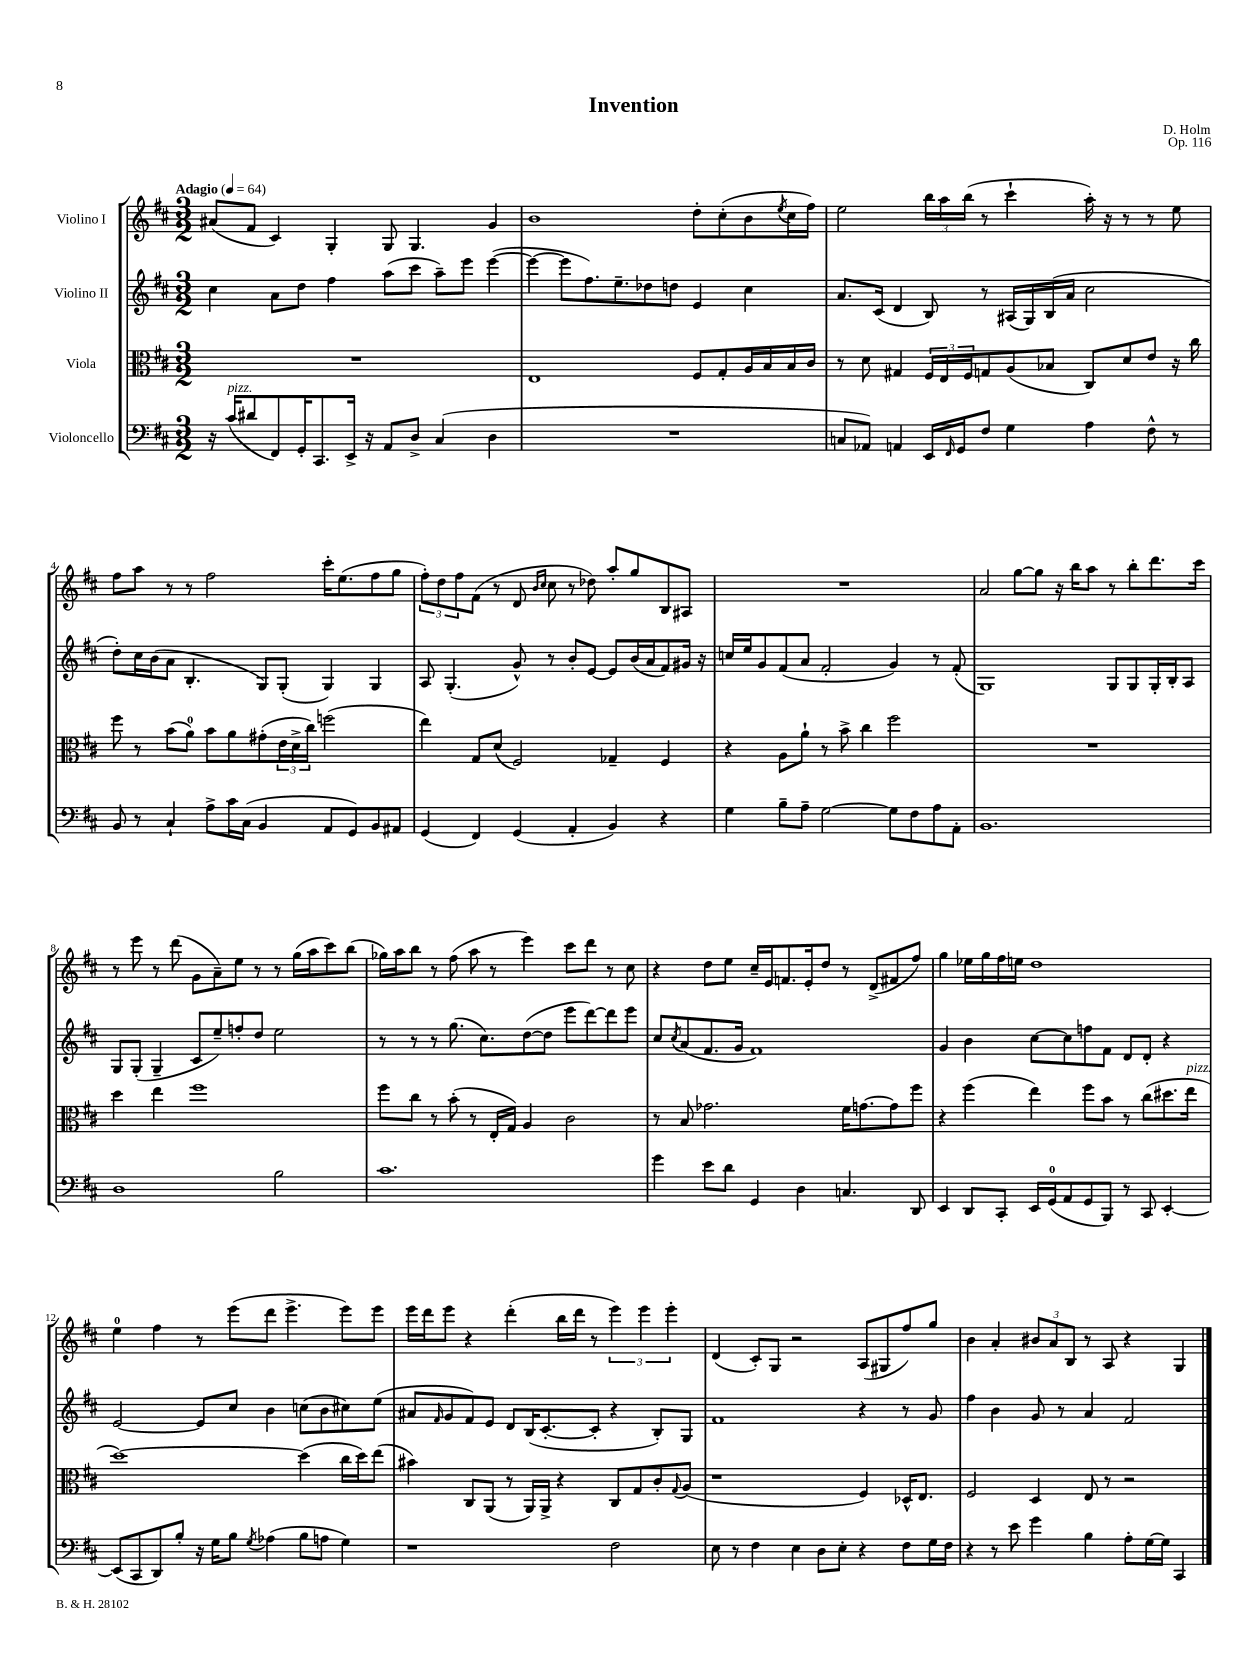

**kern	**kern	**kern	**kern
*staff4	*staff3	*staff2	*staff1
*clefF4	*clefC3	*clefG2	*clefG2
*k[f#c#]	*k[f#c#]	*k[f#c#]	*k[f#c#]
*M3/2	*M3/2	*M3/2	*M3/2
*MM64	*MM64	*MM64	*MM64
16r	1.r	4cc#	(8a#
(16c#	.	.	.
8d#	.	.	8f#
8FF#)	.	8a	4c#)
16GG'	.	8dd	.
8.CC#	.	.	.
.	.	4ff#	4G'
16EE^	.	.	.
16r	.	.	.
8AA	.	(8aa	8G
8D^	.	8ccc#	4.G
(4C#	.	8aa~)	.
.	.	8eee	.
4D	.	([4eee	4g
=	=	=	=
1.r	1E	4eee_	1b
.	.	8eee]	.
.	.	8.ff#)	.
.	.	8.ee~	.
.	.	8dd-	.
.	.	8dd	.
.	8F#	4e	8dd'
.	8G'	.	(8cc#'
.	16A	4cc#	8b
.	16B	.	.
.	.	.	8qee
.	16B	.	16cc#
.	16c#	.	16ff#)
=	=	=	=
8C	8r	8.a	2ee
8AA-)	8d	.	.
.	.	(16c#	.
4AA	4G#	4d	.
16EE	24F#	8B)	24bb
.	24E	.	24aa
16qqFF#	.	.	.
16GG	.	.	.
.	24F#	.	(24bb
8F#	8G	8r	8r
4G	(8A	(16A#	4ccc#`
.	.	16G)	.
.	8B-	(16B	.
.	.	16a	.
4A	8C#)	2cc#	16aa')
.	.	.	16r
.	8d	.	8r
8F#^^	8e	.	8r
8r	16r	.	8ee
.	16cc#	.	.
=	=	=	=
8BB	8ff#	8dd')	8ff#
8r	8r	16cc#	8aa
.	.	(16b	.
4C#`	(8b	8a	8r
.	8a)	4.B'	8r
8A^	8b	.	2ff#
16c#	8a	.	.
(16C#	.	.	.
4BB	(8g#'	8G)	.
.	24e	(8G'	.
.	24d^	.	.
.	24cc#)	.	.
8AA	(2ff	4G)	16ccc#'
.	.	.	(8.ee
8GG)	.	.	.
8BB	.	4G	8ff#
8AA#	.	.	8gg
=	=	=	=
(4GG	4ee)	8A	12ff#')
.	.	.	12dd
.	.	(4.G'	.
.	.	.	12ff#
4FF#)	8G	.	(8f#
.	(8d	.	8r
(4GG	2F#)	8g^^)	8d
.	.	.	16qqb
.	.	.	16qqcc#
.	.	8r	8cc#
4AA'	.	8b'	8r
.	.	[8e	8dd-)
4BB)	4G-~	8e]	8aa'
.	.	(16b	8gg
.	.	16a	.
4r	4F#	8f#)	8B
.	.	16g#	8A#
.	.	16r	.
=	=	=	=
4G	4r	16cc	1.r
.	.	16ee	.
.	.	8g	.
8B~	8A	(8f#	.
8A~	8a`	8a	.
[2G	8r	2f#'	.
.	8b^	.	.
.	4cc#	.	.
8G]	2ff#	4g)	.
8F#	.	.	.
8A	.	8r	.
8AA'	.	(8f#'	.
=	=	=	=
1.BB	1.r	1G)	2a
.	.	.	[8gg
.	.	.	8gg]
.	.	.	16r
.	.	.	16bb
.	.	.	8aa
.	.	8G	8r
.	.	8G	8bb'
.	.	16G'	8.ddd
.	.	16B'	.
.	.	8A	.
.	.	.	16ccc#
=	=	=	=
1D	4dd	8G	8r
.	.	(8G'	8eee
.	4ee	4G~	8r
.	.	.	(8ddd
.	1ff#	8c#	8g
.	.	8ee~)	8a~)
.	.	8ff'	8ee
.	.	8dd	8r
2B	.	2ee	8r
.	.	.	(16gg
.	.	.	16aa
.	.	.	8ccc#)
.	.	.	(8bb
=	=	=	=
1.c#	8ff#	8r	16gg-)
.	.	.	16aa
.	8cc#	8r	8bb
.	8r	8r	8r
.	(8b'	(8.gg	(8ff#
.	8r	.	8aa
.	.	8.cc#)	.
.	16E'	.	8r
.	16G)	.	.
.	4A	([8dd	4eee)
.	.	8dd]	.
.	2c#	8eee	8ccc#
.	.	[8ddd)	8ddd
.	.	8ddd]	8r
.	.	8eee	8cc#
=	=	=	=
4g	8r	8cc#	4r
.	.	8qcc#	.
.	8B	(8a	.
8e	2.g-	8.f#	8dd
8d	.	.	8ee
.	.	16g	.
4GG	.	1f#)	16cc#~
.	.	.	16e
.	.	.	8.f
4D	.	.	.
.	.	.	16e'
.	.	.	8dd
4.C	16f#	.	8r
.	[8.g	.	.
.	.	.	(8d^
.	8g]	.	8f#
8DD	8ff#	.	8ff#)
=	=	=	=
4EE	4r	4g	4gg
8DD	(4ff#	4b	16ee-
.	.	.	16gg
8CC#'	.	.	16ff#
.	.	.	16ee
16EE	4ee)	[8cc#	1dd
(16GG	.	.	.
8AA	.	8cc#]	.
8GG	8ff#	8ff	.
8BBB)	8b	8f#	.
8r	8r	8d	.
8CC#	(8cc#	8d'	.
[4EE'	8.dd#	4r	.
.	16ee	.	.
=	=	=	=
(8EE]	[1dd)	[2e	4ee
8CC#	.	.	.
8DD)	.	.	4ff#
8B'	.	.	.
16r	.	8e]	8r
16G	.	.	.
8B	.	8cc#	(8eee
8qG	.	.	.
(4A-	.	4b	8ddd
.	.	.	4.eee^
8B	(4dd]	(8cc	.
8A	.	8b	.
4G)	16cc#	8cc#)	8eee)
.	16dd)	.	.
.	(8ee	(8ee	8eee
=	=	=	=
1r	4b#)	8a#	16eee
.	.	.	16ddd
.	.	16qqf#	.
.	.	8g	8eee
.	8C#	8f#)	4r
.	(8AA	8e	.
.	8r	8d	(4ddd'
.	16AA)	(16B	.
.	16AA^	[8.c#'	.
.	4r	.	16bb
.	.	.	16ddd
.	.	8c#']	8r
2F#	8C#	4r	6eee)
.	8G	.	.
.	.	.	6eee
.	8c#'	8B')	.
.	.	.	6eee'
.	8qqG	.	.
.	(8A	8G	.
=	=	=	=
8E	1r	1f#	(4d
8r	.	.	.
4F#	.	.	8c#')
.	.	.	8G
4E	.	.	2r
8D	.	.	.
8E'	.	.	.
4r	4F#)	4r	(8A
.	.	.	8G#
8F#	16D-^^	8r	8ff#)
.	8.E	.	.
16G	.	8g	8gg
16F#	.	.	.
=	=	=	=
4r	2F#	4ff#	4b
8r	.	4b	4a'
8e	.	.	.
4g	4D	8g	12b#
.	.	.	12a
.	.	8r	.
.	.	.	12B
4B	8E	4a	8r
.	8r	.	8A
8A'	2r	2f#	4r
[16G	.	.	.
16G]	.	.	.
4CC#	.	.	4G
==	==	==	==
*-	*-	*-	*-
